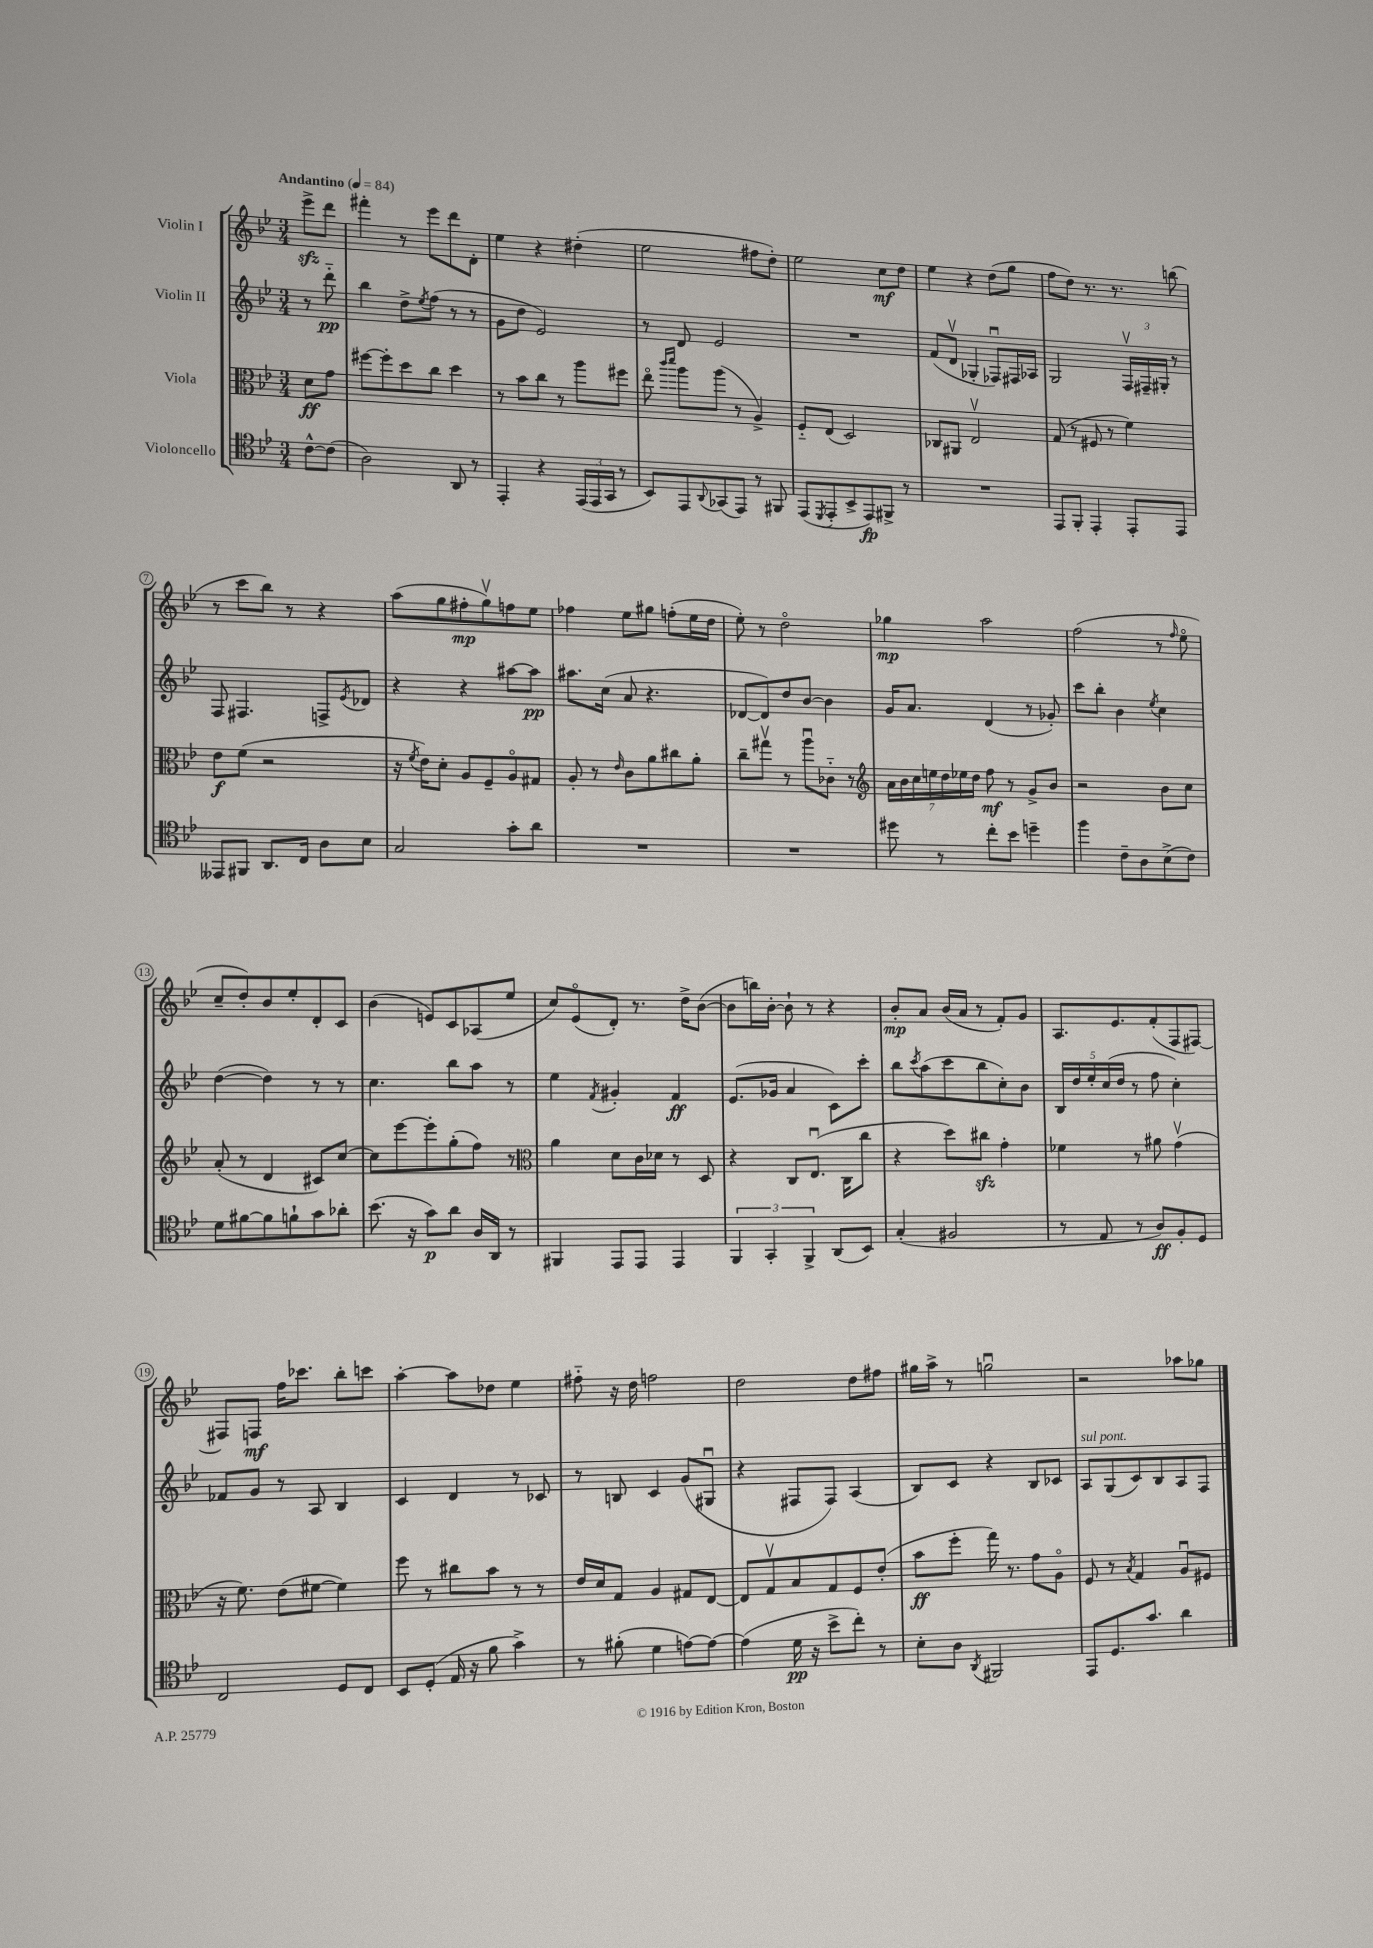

**kern	**dynam	**kern	**dynam	**kern	**dynam	**kern	**dynam
*part4	*part4	*part3	*part3	*part2	*part2	*part1	*part1
*staff4	*staff4	*staff3	*staff3	*staff2	*staff2	*staff1	*staff1
*I"Violoncello	*	*I"Viola	*	*I"Violin II	*	*I"Violin I	*
*clefC4	*	*clefC3	*	*clefG2	*	*clefG2	*
*k[b-e-]	*	*k[b-e-]	*	*k[b-e-]	*	*k[b-e-]	*
*M3/4	*	*M3/4	*	*M3/4	*	*M3/4	*
*MM84	*	*MM84	*	*MM84	*	*MM84	*
=	=	=	=	=	=	=	=
!	!	!	!	!	!	!LO:TX:a:B:t=Andantino	!
[8c^^\L	.	8d\L	ff	8r	.	8eee-zz^\L	.
(8c\J]	.	8g\J	.	8ddd\	pp	8ddd\J	.
=1	=1	=1	=1	=1	=1	=1	=1
2A\)	.	[8ff#X\L	.	4bb-\	.	4fff#X'\	.
.	.	8ff#'\]	.	.	.	.	.
.	.	8dd\	.	8dd^\L	.	8r	.
.	.	.	.	8qee-/	.	.	.
.	.	8cc\J	.	(8ff\J	.	8eee-\L	.
8AA/	.	4dd\	.	8r	.	8ddd\	.
8r	.	.	.	8r	.	8d'\J	.
=2	=2	=2	=2	=2	=2	=2	=2
4EE-'/	.	8r	.	8g\L	.	4ee-\	.
.	.	8b-\L	.	8dd\J	.	.	.
4r	.	8cc\J	.	2e-/)	.	4r	.
.	.	8r	.	.	.	.	.
(24EE-/LL	.	8aa\L	.	.	.	(4dd#X'\	.
24EE-/	.	.	.	.	.	.	.
24GG/JJ	.	.	.	.	.	.	.
8r	.	8ff#X\J	.	.	.	.	.
=3	=3	=3	=3	=3	=3	=3	=3
8BB-/L)	.	8ee-\	.	8r	.	2ee-\	.
.	.	16qqccc/LL	.	.	.	.	.
.	.	16qqddd/JJ	.	.	.	.	.
8EE-/	.	8aa\L	.	8d/	.	.	.
8qqAA/	.	.	.	.	.	.	.
(8GG-X/	.	(8aa\J	.	2e-/	.	.	.
8EE-/J)	.	8r	.	.	.	.	.
8r	.	4A^/)	.	.	.	8ff#X\L	.
8FF#X/	.	.	.	.	.	8dd'\J)	.
=4	=4	=4	=4	=4	=4	=4	=4
(8EE-/L	.	8F/L	.	2.r	.	2ee-\	.
8qDD/	.	.	.	.	.	.	.
8EE-'/	.	(8E-/J	.	.	.	.	.
8BB-^/	.	2D/)	.	.	.	.	.
8EE-/)	fp	.	.	.	.	.	.
8FF#X^/J	.	.	.	.	.	8cc\L	mf
8r	.	.	.	.	.	8dd\J	.
=5	=5	=5	=5	=5	=5	=5	=5
2.r	.	8C-X/L	.	(8f/L	.	4ee-\	.
.	.	8AA#X/J	.	8dv/J	.	.	.
.	.	2E-v/	.	4G-X'/	.	4r	.
.	.	.	.	8F-Xu/L)	.	(8dd\L	.
.	.	.	.	16F#X/L	.	8gg\J	.
.	.	.	.	16A-X/JJ	.	.	.
=6	=6	=6	=6	=6	=6	=6	=6
8EE-/L	.	(8G/	.	2G/	.	8ff\L	.
8FF'/J	.	8r	.	.	.	8dd\J)	.
4EE-'/	.	8F#X/	.	.	.	8.r	.
.	.	8r	.	.	.	.	.
.	.	.	.	.	.	8.r	.
8EE-'/L	.	4f\)	.	24Fv/LL	.	.	.
.	.	.	.	24F#X~/	.	.	.
.	.	.	.	24G#X'/JJ	.	.	.
8EE-/J	.	.	.	8r	.	(8bbn\	.
!!LO:LB:g=z
=7	=7	=7	=7	=7	=7	=7	=7
8EE--X/L	.	8e-\L	f	8F/	.	8r	.
8FF#X/J	.	(8f\J	.	4.F#X/	.	8ccc\L	.
8.AA/L	.	2r	.	.	.	8bb-\J)	.
.	.	.	.	.	.	8r	.
16C/Jk	.	.	.	.	.	.	.
8A\L	.	.	.	8Fn^/L	.	4r	.
.	.	.	.	8qe-/	.	.	.
8B-\J	.	.	.	8d-X/J	.	.	.
=8	=8	=8	=8	=8	=8	=8	=8
2G/	.	16r	.	4r	.	(8aa\L	.
.	.	8qf/	.	.	.	.	.
.	.	16e-\KL)	.	.	.	.	.
.	.	8d'\J	.	.	.	8gg\	.
.	.	8A/L	.	4r	.	8ff#X'\	mp
.	.	8F~/	.	.	.	8ggv\)	.
8g'\L	.	8A/	.	[8aa#X\L	.	8ffn\	.
8a\J	.	8G#X/J	.	8aa#\J]	pp	8ee-\J	.
=9	=9	=9	=9	=9	=9	=9	=9
2.r	.	8A'/	.	8.aa#X\L	.	4ff-X\	.
.	.	8r	.	.	.	.	.
.	.	.	.	(16cc\Jk	.	.	.
.	.	16qqe-/	.	.	.	.	.
.	.	8c\L	.	8a/	.	8ee-\L	.
.	.	8a\	.	4.r	.	8gg#X\J	.
.	.	8cc#X\	.	.	.	(8ffn'\L	.
.	.	8a'\J	.	.	.	16ee-\L	.
.	.	.	.	.	.	16dd\JJ	.
=10	=10	=10	=10	=10	=10	=10	=10
2.r	.	8cc~\L	.	[8d-X/L	.	8ee-'\)	.
.	.	8gg#Xv\J	.	8d-/])	.	8r	.
.	.	8r	.	8dd/	.	2dd\	.
.	.	8aau\L	.	[8b-/J	.	.	.
.	.	8c-X\J	.	4b-\]	.	.	.
.	.	8r	.	.	.	.	.
=11	=11	=11	=11	=11	=11	=11	=11
*	*	*clefG2	*	*	*	*	*
8dd#X\	.	28a\LL	.	16g/KL	.	4gg-X\	mp
.	.	28b-\	.	.	.	.	.
.	.	.	.	8.a/J	.	.	.
.	.	28cc\	.	.	.	.	.
.	.	28een\	.	.	.	.	.
8r	.	.	.	.	.	.	.
.	.	28dd\	.	.	.	.	.
.	.	28ee-X\	.	.	.	.	.
.	.	28dd\JJ	.	.	.	.	.
8cc'\L	.	8ff\	mf	(4d/	.	2aa\	.
8b-\J	.	8r	.	.	.	.	.
4ddn~\	.	8g^/L	.	8r	.	.	.
.	.	8b-/J	.	8g-X'/)	.	.	.
=12	=12	=12	=12	=12	=12	=12	=12
4ff\	.	2r	.	8ccc\L	.	(2ff\	.
.	.	.	.	8bb-'\J	.	.	.
8c~\L	.	.	.	4b-\	.	.	.
8A\	.	.	.	.	.	.	.
.	.	.	.	8qee-/	.	.	.
(8B-^\	.	8b-\L	.	4cc\	.	8r	.
.	.	.	.	.	.	16qqff/	.
8c\J)	.	8cc\J	.	.	.	8ee-\	.
!!LO:LB:g=z
=13	=13	=13	=13	=13	=13	=13	=13
8d\L	.	(8a'/	.	([4dd\	.	8cc~/L	.
[8f#X\	.	8r	.	.	.	8dd'/)	.
8f#\]	.	4d/	.	4dd\])	.	8b-/	.
8fn`\	.	.	.	.	.	8ee-'/	.
8g\	.	8c#X/L)	.	8r	.	8d'/	.
8a-X'\J	.	[8cc/J	.	8r	.	8c/J	.
=14	=14	=14	=14	=14	=14	=14	=14
(8.b-\	.	8cc\L]	.	4.cc\	.	(4b-\	.
.	.	[8eee-\	.	.	.	.	.
16r	.	.	.	.	.	.	.
8g\L)	p	8eee-'\]	.	.	.	8en/L)	.
8a\J	.	(8gg'\	.	8bb-\L	.	8c/	.
16A/LL	.	8ff\J)	.	8aa\J	.	(8A-X/	.
16AA/JJ	.	.	.	.	.	.	.
8r	.	8r	.	8r	.	8ee-/J	.
=15	=15	=15	=15	=15	=15	=15	=15
*	*	*clefC3	*	*	*	*	*
4FF#X/	.	4a\	.	4ee-\	.	8cc/L)	.
.	.	.	.	.	.	(8e-/	.
.	.	.	.	8qf/	.	.	.
8EE-/L	.	8d\L	.	4g#X'/	.	8d'/J)	.
8EE-/J	.	16c\L	.	.	.	8.r	.
.	.	16d-X\JJ	.	.	.	.	.
4EE-/	.	8r	.	4f/	ff	.	.
.	.	.	.	.	.	16dd^\KL	.
.	.	8D/	.	.	.	([8b-\J	.
=16	=16	=16	=16	=16	=16	=16	=16
6FF/	.	4r	.	(8.e-/L	.	8b-\L]	.
.	.	.	.	.	.	16bbn\L)	.
6GG'/	.	.	.	.	.	.	.
.	.	.	.	16g-X/Jk	.	[16b-'\JJ	.
.	.	8C/L	.	4a/	.	8b-`\]	.
6FF^/	.	.	.	.	.	.	.
.	.	(8.E-u/J	.	.	.	8r	.
(8AA/L	.	.	.	8c\L)	.	4r	.
.	.	16C\KL	.	.	.	.	.
8BB-/J)	.	8cc\J	.	8ccc'\J	.	.	.
=17	=17	=17	=17	=17	=17	=17	=17
(4G'/	.	4r	.	8bb-\L	.	8b-'/L	mp
.	.	.	.	8qccc/	.	.	.
.	.	.	.	(8aa\	.	8a/J	.
2F#X/	.	8dd\L)	.	8ccc\	.	(16b-/LL	.
.	.	.	.	.	.	16a/JJ	.
.	.	8cc#Xzz\J	.	8bb-\	.	8r	.
.	.	4g'\	.	8cc'\)	.	8f'/L)	.
.	.	.	.	8b-\J	.	8g/J	.
=18	=18	=18	=18	=18	=18	=18	=18
8r	.	4f-X\	.	20B-/LL	.	8.A/L	.
.	.	.	.	20dd/	.	.	.
.	.	.	.	20ee-'/	.	.	.
8E-/	.	.	.	.	.	.	.
.	.	.	.	(20cc/	.	.	.
.	.	.	.	.	.	8.e-/	.
.	.	.	.	20dd/JJ	.	.	.
8r	.	8r	.	8r	.	.	.
8A/L)	ff	8a#X\	.	8ff\	.	(8f'/	.
8F'/	.	(4gv\	.	4cc'\)	.	8F/	.
8D/J	.	.	.	.	.	[8F#X/J)	.
!!LO:LB:g=z
=19	=19	=19	=19	=19	=19	=19	=19
2C/	.	16r	.	8f-X/L	.	8F#X/L]	.
.	.	8.f\)	.	.	.	.	.
.	.	.	.	8g/J	.	8Fn/J	mf
.	.	(8e-\L	.	8r	.	16ff\KL	.
.	.	.	.	.	.	8.ccc-X\J	.
.	.	[8f#X\J	.	8A/	.	.	.
8D/L	.	4f#\])	.	4B-/	.	8bb-'\L	.
8C/J	.	.	.	.	.	8cccn\J	.
=20	=20	=20	=20	=20	=20	=20	=20
8BB-/L	.	8ff\	.	4c/	.	[4aa'\	.
(8D'/J	.	8r	.	.	.	.	.
16E-/	.	8cc#X\L	.	4d/	.	8aa\L]	.
16r	.	.	.	.	.	.	.
8f\	.	8b-\J	.	.	.	8dd-X\J	.
4g^\)	.	8r	.	8r	.	4ee-\	.
.	.	8r	.	8c-X/	.	.	.
=21	=21	=21	=21	=21	=21	=21	=21
8r	.	16e-/LL	.	8r	.	8ff#X\	.
.	.	16d/J	.	.	.	.	.
(8f#X'\	.	8G/J	.	8Bn/	.	16r	.
.	.	.	.	.	.	16dd\	.
4d\	.	4A/	.	4c/	.	2ffn\	.
[8en\L)	.	8G#X/L	.	(8g/L	.	.	.
8e\J_	.	[8E-/J	.	8G#Xu/J	.	.	.
=22	=22	=22	=22	=22	=22	=22	=22
(4e\]	.	8E-/L]	.	4r	.	2dd\	.
.	.	8Gv/	.	.	.	.	.
16d\	pp	8B-/	.	8F#X/L	.	.	.
16r	.	.	.	.	.	.	.
8b-^\L	.	8G/	.	8F#/J)	.	.	.
8cc'\J)	.	8F/	.	(4A/	.	8dd\L	.
8r	.	(8e-'/J	.	.	.	8ff#X\J	.
=23	=23	=23	=23	=23	=23	=23	=23
8B-'\L	.	8b-\L	ff	8B-/L)	.	16gg#X\LL	.
.	.	.	.	.	.	16aa^\JJ	.
8A\J	.	8ff'\J	.	8c/J	.	8r	.
8qAA/	.	.	.	.	.	.	.
2FF#X/	.	16gg\)	.	4r	.	2ggnu\	.
.	.	8.r	.	.	.	.	.
.	.	8g\L	.	8B-/L	.	.	.
.	.	8A\J	.	8c-X/J	.	.	.
=24	=24	=24	=24	=24	=24	=24	=24
!	!	!	!	!LO:TX:a:i:t=sul pont.	!	!	!
8EE-/L	.	8F/	.	8A/L	.	2r	.
8.D/	.	8r	.	(8G/	.	.	.
.	.	8qB-/	.	.	.	.	.
.	.	4G/	.	8c/)	.	.	.
8.g/J	.	.	.	.	.	.	.
.	.	.	.	8B-/	.	.	.
4a\	.	8Au/L	.	8A/	.	8aa-X\L	.
.	.	8F#X/J	.	8F/J	.	8gg-X\J	.
==	==	==	==	==	==	==	==
*-	*-	*-	*-	*-	*-	*-	*-
